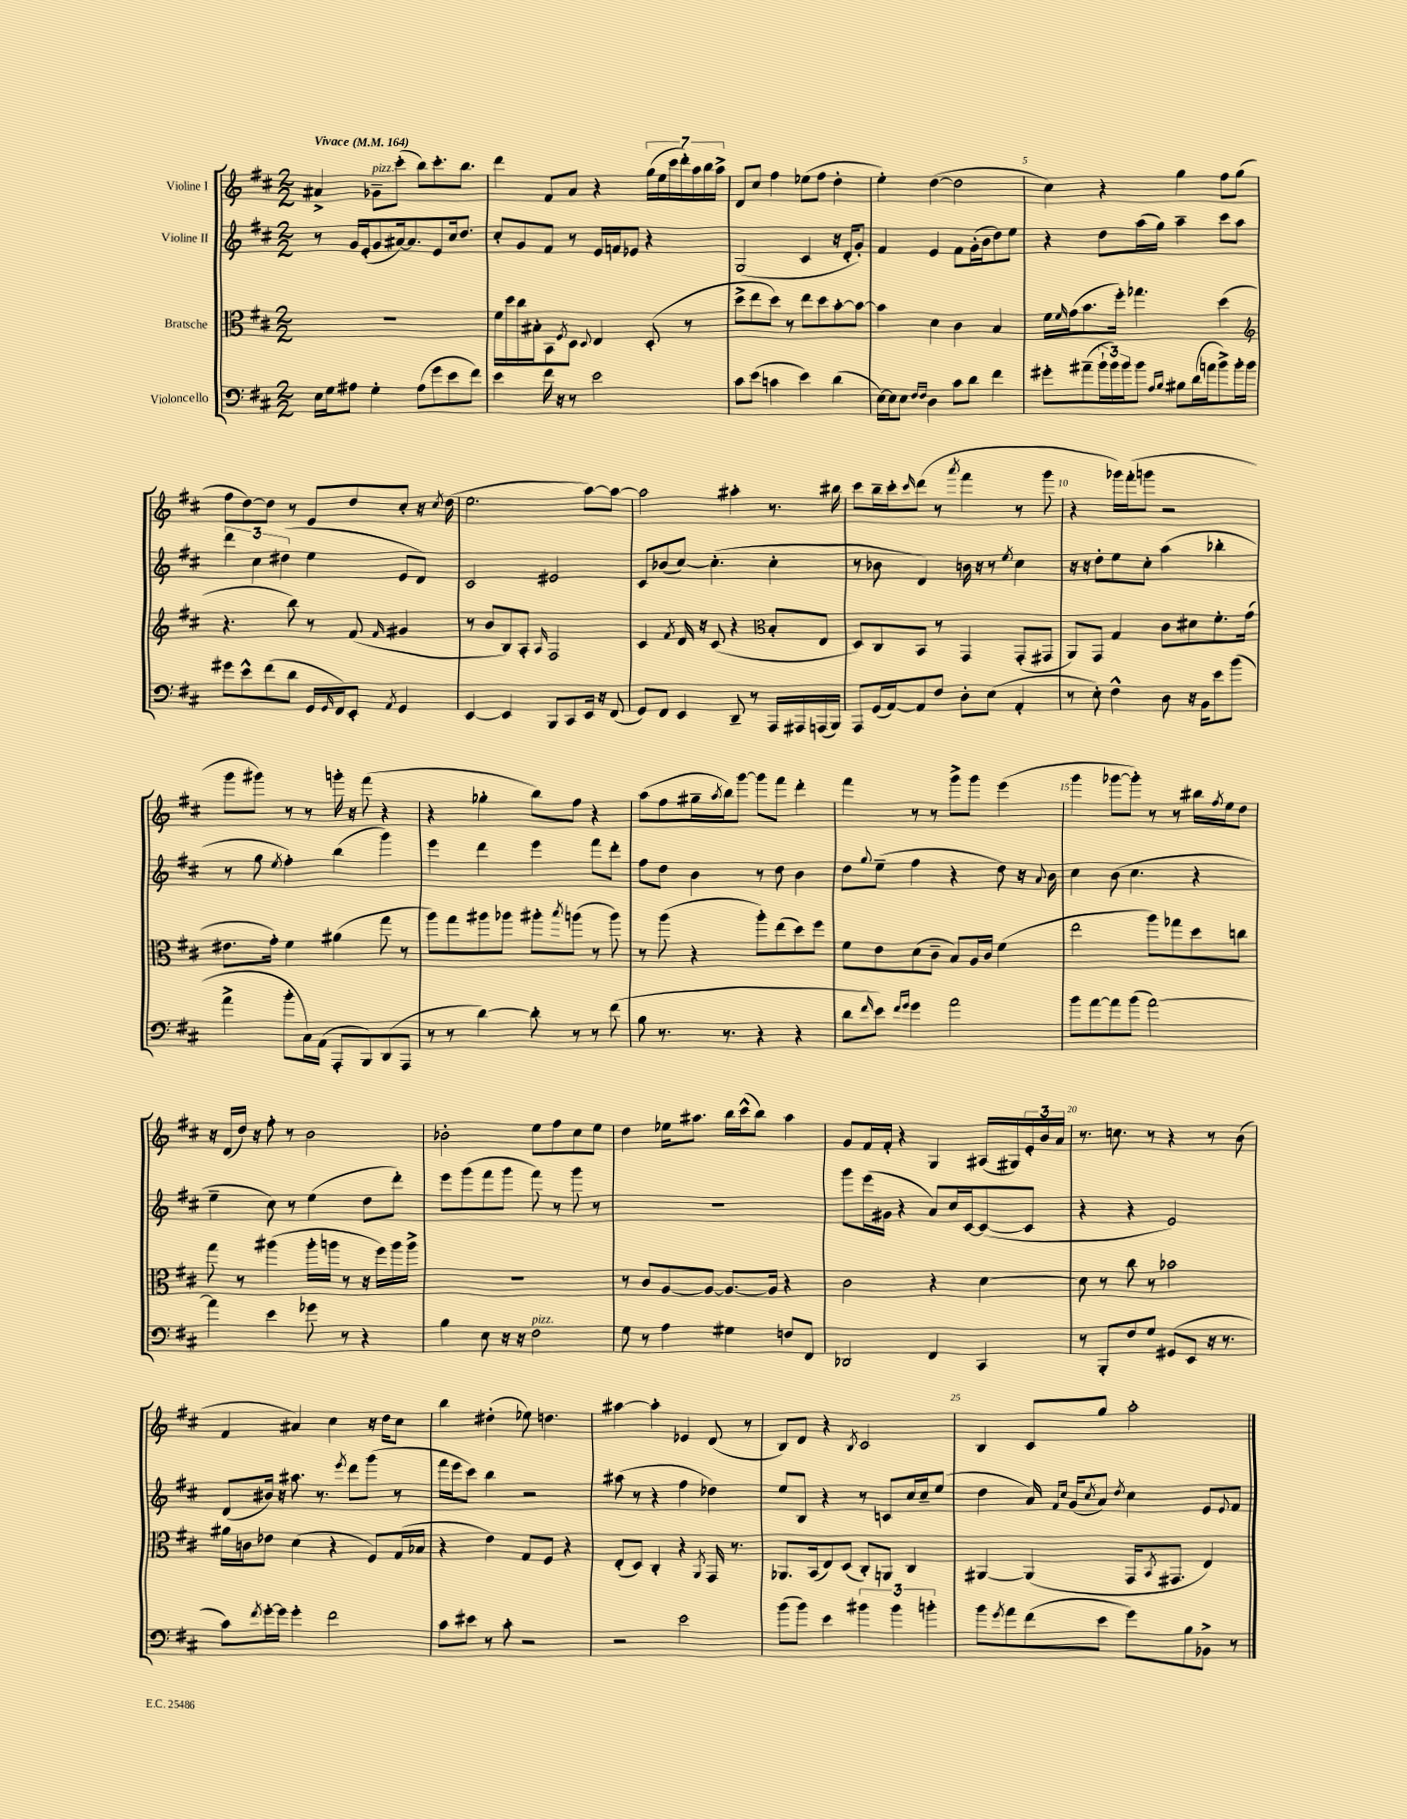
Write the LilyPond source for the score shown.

<<
\new StaffGroup <<
\new Staff = "s0" \with { instrumentName = "Violine I" } {
    \clef treble \key d \major \numericTimeSignature \time 2/2 \tempo "Vivace" 4 = 164
    ais'4-> ges'8--^\markup { \italic "pizz." } cis'''8-.( b''8) cis'''8.-. b''8. |
    d'''4 fis'8 a'8 r4 \tuplet 7/4 { g''16( e''16 cis'''16 d'''16-.) a''16 b''16 a''16-> } |
    d'8 cis''8 fis''4 ees''8( fis''8 d''4-. |
    e''4-.) d''4~( d''2 |
    cis''4) r4 g''4 fis''8 g''8( |
    fis''8 d''8~) d''8 r8 e'8 d''8 cis''8-. r16 \acciaccatura { cis''8 } d''16( |
    e''2. a''8~) a''8~ |
    a''2 ais''4-. r8. bis''16 |
    cis'''8 b''16-- cis'''16-. \grace { cis'''16 } d'''8( r8 \acciaccatura { a'''8 } fis'''4 r8 g'''8 |
    r4 ges'''16) fis'''16-.( g'''8 r2 |
    g'''8 gis'''8) r8 r8 g'''16-. r16 fis'''8( r4 |
    r4 ges''4-. b''8) fis''8 r4 |
    a''8( fis''8 gis''16-- \acciaccatura { a''8 } b''16) g'''8~ g'''8 fis'''8 d'''4-. |
    fis'''4 r8 r8 g'''8-> g'''8 e'''4( |
    g'''4 ges'''8~ ges'''8-.) r8 r8 bis''16 \acciaccatura { fis''8 } e''16 d''8 |
    r16 d'16( d''16) r16 fis''8-. r8 b'2 |
    bes'2-. e''8 fis''8 cis''8 e''8 |
    d''4 ees''16 ais''8. b''16 cis'''16-^( b''8) ais''4 |
    g'8 fis'16 fis'16-. r4 g4 ais16( gis16) \tuplet 3/2 { e'16-. b'16 a'16 } |
    r8. c''8. r8 r4 r8 b'8( |
    fis'4 ais'4) cis''4 r16 d''16 cis''8 |
    b''4 dis''4-.( ees''8) d''4. |
    ais''4~ ais''4-. ees'4 d'8( r8 |
    b8) d'8 r4 \acciaccatura { b8 } cis'2 |
    b4 cis'8 g''8 a''2-. \bar "|." |
}
\new Staff = "s1" \with { instrumentName = "Violine II" } {
    \clef treble \key d \major \numericTimeSignature \time 2/2
    r8 g'16 e'16-.( g'8 ais'16~) ais'8. e'8 cis''16 d''8. |
    cis''8-. g'8 fis'8 r8 e'16 f'16 ees'8 r4 |
    g2( cis'4 r16 d'16-. g'8-.) |
    fis'4 e'4 fis'8 g'16-.( b'16 d''8) e''8 |
    r4 d''8 a''16( g''16) a''4-- cis'''8 a''8 |
    \tuplet 3/2 { d'''4 cis''4 dis''4( } e''4 e'8 d'8) |
    cis'2 eis'2 |
    cis'8 bes'8( cis''8~) cis''4.-.( cis''4-. |
    r8 bes'8 d'4) b'16 r16 r8 \acciaccatura { e''8 } cis''4 |
    r16 r16 d''8-. e''8 cis''8-. a''4( bes''4-. |
    r8 g''8 \acciaccatura { e''8 } fis''4-.) b''4( g'''4) |
    e'''4 d'''4 e'''4 fis'''8 d'''8-. |
    fis''8 d''8 b'4 r8 d''8 b'4 |
    d''8 \appoggiatura { g''8 } e''8--( fis''4 r4 d''8) r16 \appoggiatura { a'8 } b'16 |
    cis''4 b'8( cis''4. r4 |
    e''4-- cis''8) r8 e''4( d''8 d'''8-.) |
    e'''8 g'''8( fis'''8 g'''8 fis'''8) r8 g'''8 r8 |
    R1 |
    g'''8 e'''16( gis'16 r4 a'8) cis''16 cis'16~ cis'8~( cis'8 |
    r4 r4 e'2) |
    d'8( bis'16) r16 ais''8. r8. \acciaccatura { e'''8 } d'''8 g'''8( r8 |
    fis'''16 e'''16 cis'''8) b''4 r2 |
    ais''8( r8 r4 fis''4 des''4) |
    e''8 b8 r4 r8 c'8 cis''16 cis''16-- e''8( |
    d''4 a'16) \grace { fis'16 cis''16 } g'16( \acciaccatura { cis''8 } a'8) \acciaccatura { d''8 } cis''4 e'8 \appoggiatura { e'8 } fis'8 \bar "|." |
}
\new Staff = "s2" \with { instrumentName = "Bratsche" } {
    \clef alto \key d \major \numericTimeSignature \time 2/2
    R1 |
    fis'16 d''16 cis''16 bis16-. b,8 \acciaccatura { fis8 } d8 \appoggiatura { d8 } e4 d8-.( r8 |
    d''8-> e''8 d''8) r8 e''8 d''8 b'8~-. b'8~ |
    b'4 d'4 cis'4 b4 |
    fis'16 \grace { fis'16 } g'16( b'8. fis''16-.) ges''4. d''4( |
    \clef treble r4. b''8) r8 fis'8( \grace { fis'16 } gis'4 |
    r8 b'8 b8) a8-. \grace { a16 } fis2 |
    cis'4 \acciaccatura { fis'8 } d'16 r16 cis'8( r4 \clef alto b8-. e8 |
    d8) cis8 b,8 r8 g,4 g,8-.( gis,8 |
    a,8) g,8 g4 cis'8 dis'8 fis'8.-. g'16( |
    eis'8. g'16-.) fis'4 ais'4( g''8 r8 |
    a''8) g''8 ais''8 aes''8 ais''8-. \acciaccatura { b''8 } a''8( r8 a''8) |
    r8 a''8( r4 a''8-.) e''8( d''8) fis''8 |
    fis'8 e'8 d'8( cis'8-- b8) a16 cis'16 fis'4( |
    e''2 a''8) ges''8 d''8 c''8 |
    g''8 r8 ais''4( ais''16-. a''16 r8 r16 fis''16) a''16 a''16-> |
    R1 |
    r8 cis'8 a8~ a8~ a8.~ a16 r4 |
    cis'2 r4 d'4~ |
    d'8 r8 cis''8 r8 bes'2 |
    ais'16 c'16 ees'8 d'4( r4 fis8) g16( bes16 |
    r4 e'4) g8 fis8 r4 |
    e8-.( d8) cis4-. r4 \acciaccatura { a,8 } g,16 r8. |
    aes,8. b,16( e8) d8( cis8-.) a,8 cis4 |
    ais,4~ ais,4( g,16 \acciaccatura { b,8 } gis,8. e4) \bar "|." |
}
\new Staff = "s3" \with { instrumentName = "Violoncello" } {
    \clef bass \key d \major \numericTimeSignature \time 2/2
    e16 g16 ais8 g4-. ais8( g'8 e'8 fis'8) |
    e'4 fis'16 r16 r8 e'2 |
    cis'8 e'8( c'4 e'4) d'4( |
    e16~) e16 e8 \grace { fis16 fis16 } d4 cis'8 d'8 fis'4 |
    gis'8-. ais'8--( \tuplet 3/2 { b'16-! b'16) b'16 } b'8 \grace { a16 b16 } bis8 d'16( a'16 b'8->) b'16-. b'16 |
    gis'8 e'8-^ fis'8( d'8 g,16 \grace { g,16 } fis,16) e,8-. \acciaccatura { a,8 } g,4 |
    e,4~ e,4 b,,8 cis,8 e,16 r16 fis,8( |
    g,8) fis,8 e,4 d,8-- r8 a,,16 ais,,16 a,,16( b,,16) |
    a,,8 g,16( a,16~) a,8 fis8 d8-. e8( a,4-. |
    r8 e8-.) fis4-^ d8 r16 b,16 e'8 b'8( |
    a'4-> b'8-. cis16) a,16( a,,8-. b,,8) d,8( a,,8 |
    r8 r8 d'4~) d'8-. r8 r8 fis'8( |
    b8 r8. r8. r4 r4 |
    d'8 \grace { fis'16 } e'8) \grace { fis'16 g'16 } g'4 a'2 |
    b'8 a'8~ a'8 b'8( a'2~) |
    a'4 e'4 ges'8 r8 r4 |
    b4 e8 r16 r16 fis2^\markup { \italic "pizz." } |
    g8 r8 a4 gis4 f8 fis,8 |
    des,2 fis,4 cis,4 |
    r8 b,,8-. fis8 g8 gis,8( e,8 r16 r8. |
    cis'8) \acciaccatura { fis'8 } g'16~-. g'16 g'4-. fis'2 |
    cis'8 eis'8 r8 cis'8-. r2 |
    r2 e'2 |
    b'8( b'8) e'4 \tuplet 3/2 { bis'4 bis'4 b'4-. } |
    b'8 \acciaccatura { g'8 } a'8 fis'8( e'8 g'8) b8 bes,8-> r8 \bar "|." |
}
>>
>>
\layout { \context { \Score \override BarNumber.break-visibility = ##(#f #t #t) barNumberVisibility = #(every-nth-bar-number-visible 5) } }
